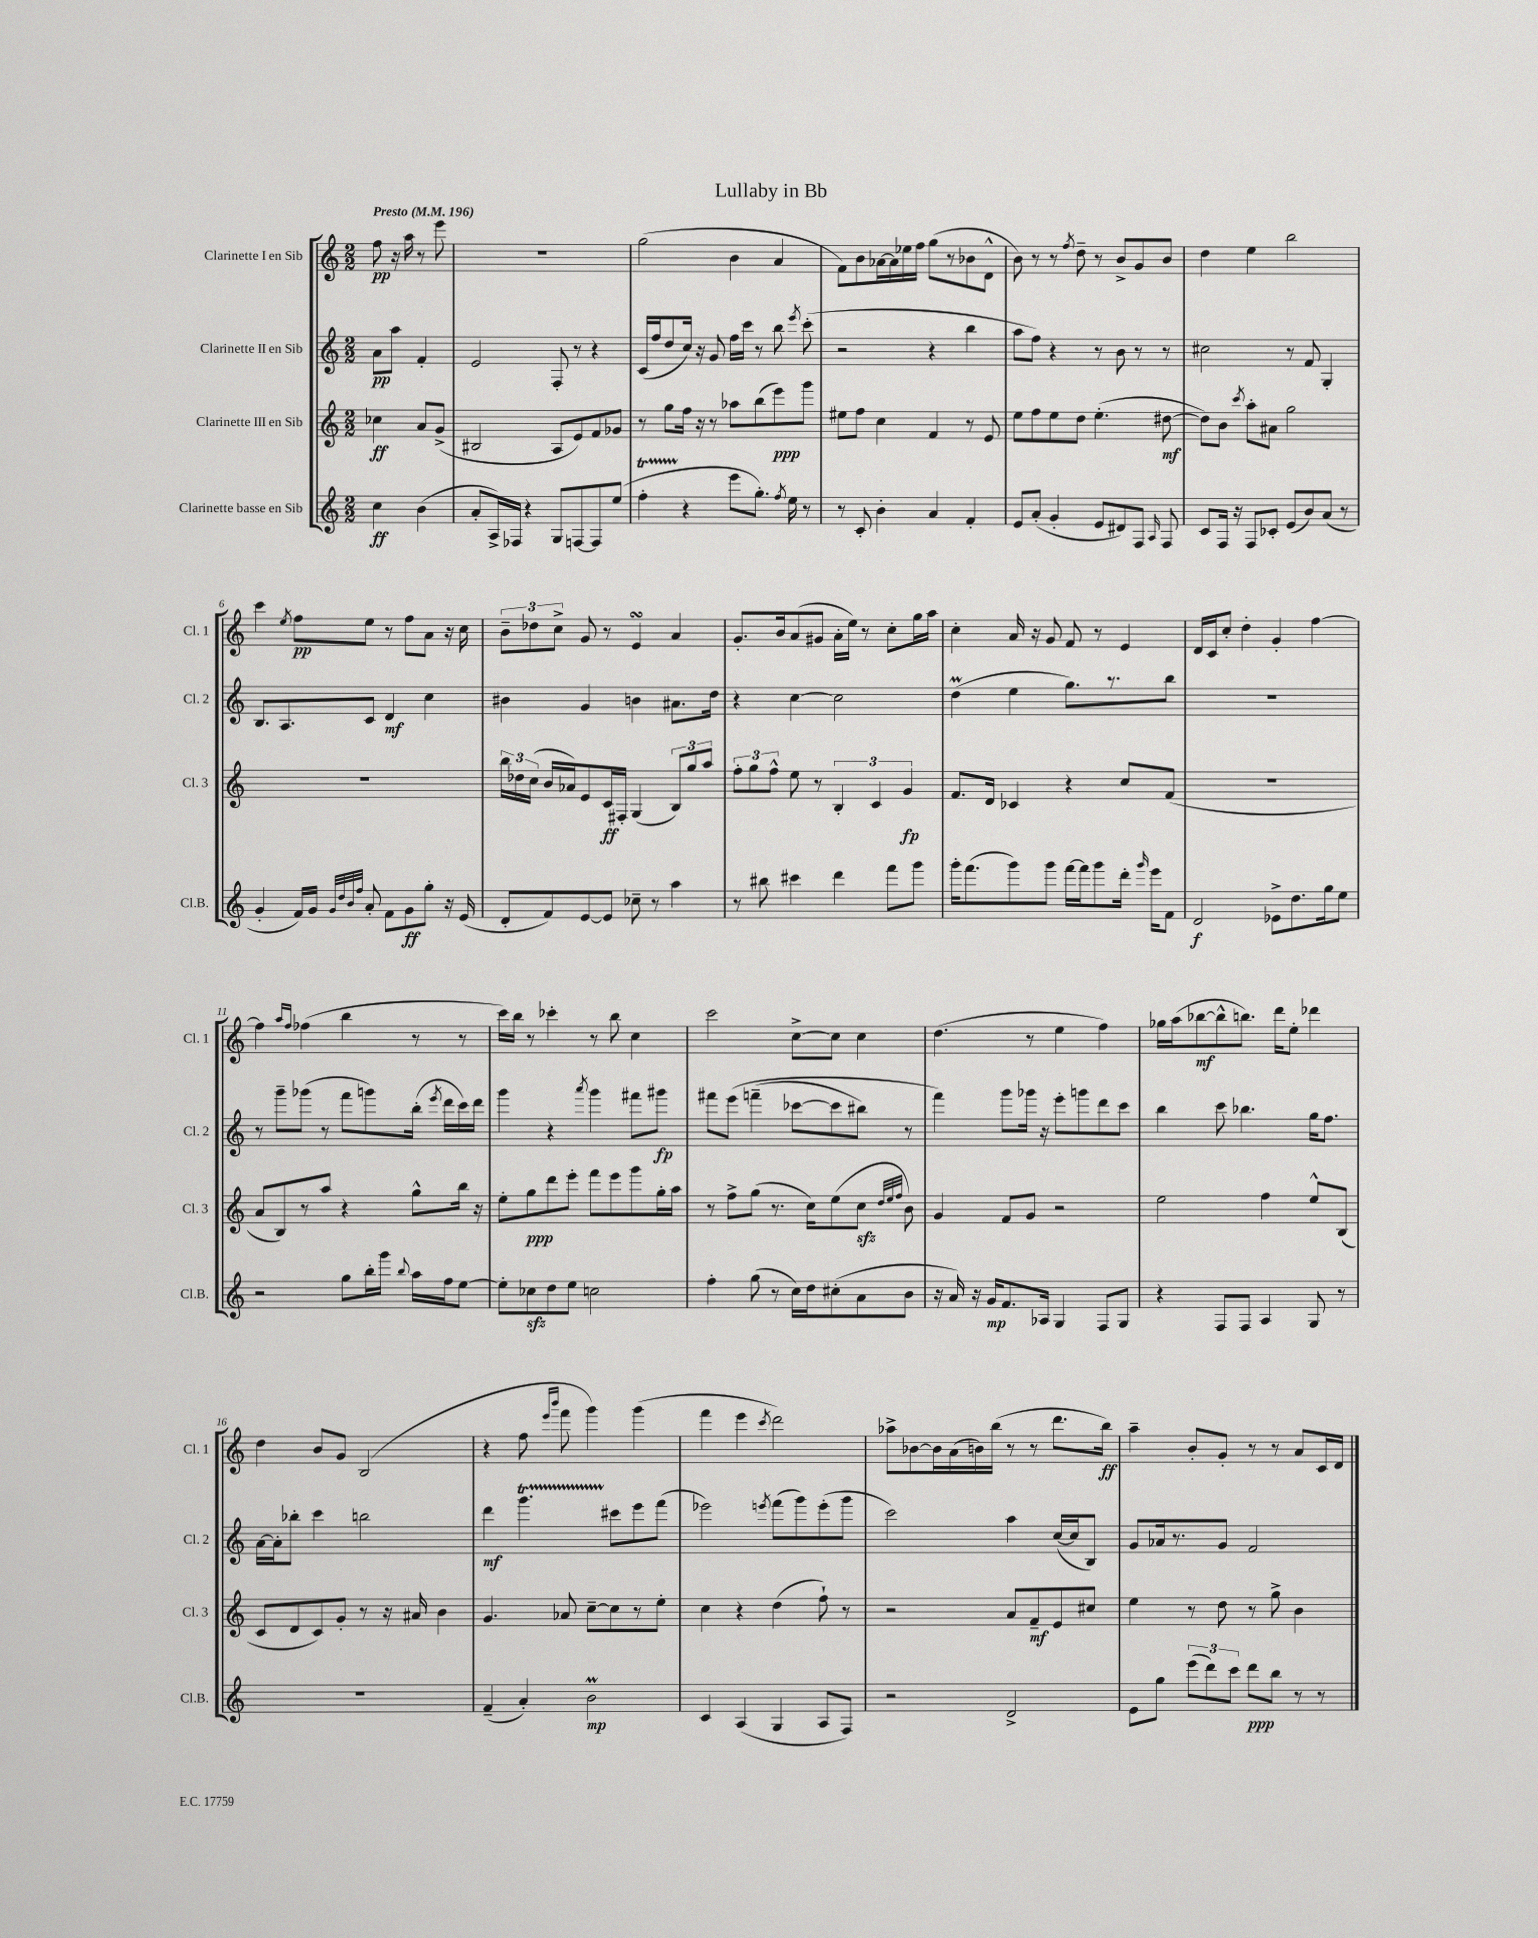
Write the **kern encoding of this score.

**kern	**kern	**kern	**kern
*staff4	*staff3	*staff2	*staff1
*clefG2	*clefG2	*clefG2	*clefG2
*k[]	*k[]	*k[]	*k[]
*M2/2	*M2/2	*M2/2	*M2/2
*MM196	*MM196	*MM196	*MM196
4cc	4cc-	8a	8ff
.	.	8aa	16r
.	.	.	16aa
(4b	8a	4f'	8r
.	(8g^	.	8eee
=	=	=	=
8a'	2B#	2e	1r
16A^)	.	.	.
16F-	.	.	.
4r	.	.	.
8G	8A	8F'	.
[8F	8e)	8r	.
8F]	8f	4r	.
(8ee	8g-	.	.
=	=	=	=
4ff'	8r	(16c	(2gg
.	.	16ff	.
.	8gg	8dd	.
4r	16ff	16cc)	.
.	16r	16r	.
.	8r	8g	.
8eee	8aa-	16ff	4b
.	.	16ccc	.
8.gg')	(8bb	8r	.
.	8eee)	8bb	4a
8qff	.	.	.
16ee	.	.	.
.	.	8qeee	.
8r	8ggg	(8ccc'	.
=	=	=	=
8r	8ee#	2r	8f)
8c'	8ff	.	8b
4b'	4cc	.	[16a-
.	.	.	16a-]
.	.	.	16ee-
.	.	.	16ff
4a	4f	4r	(8gg
.	.	.	8r
4f'	8r	4bb	8b-
.	8e	.	8d^^
=	=	=	=
8e	8ee	8aa	8b)
(8a'	8ff	8ff)	8r
4g'	8ee	4r	8r
.	.	.	8qff
.	8dd	.	8dd~
8e	(4.ee'	8r	8r
8d#)	.	8b	8b^
8F	.	8r	8g
16qqA	.	.	.
8F	[8dd#	8r	8b
=	=	=	=
8c	8dd#])	2cc#	4dd
16F	8b	.	.
16r	.	.	.
.	8qccc	.	.
8F	8aa'	.	4ee
8c-'	8a#	.	.
(8e	2gg	8r	2bb
8b)	.	8f	.
(8a	.	4G'	.
8r	.	.	.
=	=	=	=
4g'	1r	8.B	4ccc
.	.	8.A	.
.	.	.	8qee
16f)	.	.	8ff
16g	.	.	.
32qqg	.	.	.
32qqdd	.	.	.
32qqb	.	.	.
32qqff	.	.	.
8a'	.	8c	8ee
8f	.	4d	8r
8g	.	.	8ff
8gg'	.	4cc	8a
16r	.	.	16r
(16e	.	.	16cc
=	=	=	=
8d'	24bb	4b#	12b~
.	24dd-	.	.
.	(24cc	.	12dd-
8f)	16b	.	.
.	.	.	12cc^
.	16a-)	.	.
[8e	8e	4g	8g
8e]	16c	.	8r
.	16F#'	.	.
8cc-~	(4G	4b	4e
8r	.	.	.
4aa	12B)	8.a#	4a
.	12gg	.	.
.	12aa	.	.
.	.	16dd	.
=	=	=	=
8r	12ff'	4r	8.g'
.	12gg	.	.
8bb#	.	.	.
.	12ff^^	.	.
.	.	.	16b
4ccc#	8ee	[4cc	(8a
.	8r	.	8g#
4ddd	6B'	2cc]	16a'
.	.	.	16ee)
.	.	.	8r
.	6c	.	.
8fff	.	.	8cc'
.	6g	.	.
8ggg	.	.	16gg
.	.	.	16aa
=	=	=	=
16ggg'	8.f	(4dd	4cc'
(8.fff	.	.	.
.	16d	.	.
8ggg)	4c-	4ee	16a
.	.	.	16r
8ggg	.	.	8g
[16fff	4r	8.gg)	8f
16fff]	.	.	.
8ggg	.	.	8r
.	.	8.r	.
16ddd'	8cc	.	4e
16qqggg	.	.	.
16eee	.	.	.
8f	(8f	8bb	.
=	=	=	=
2d	1r	1r	16d
.	.	.	16c
.	.	.	8cc'
.	.	.	4dd'
8e-^	.	.	4g'
8.dd	.	.	.
.	.	.	[4ff
16gg	.	.	.
8ee	.	.	.
=	=	=	=
2r	8a	8r	4ff]
.	8B)	8ggg~	.
.	.	.	16qqaa
.	.	.	16qqff
.	8r	(8ggg-	(4ff-
.	8aa	8r	.
8gg	4r	8fff	4bb
16bb'	.	8ggg)	.
16ggg	.	.	.
8qqbb	.	.	.
16aa	8gg^^	(16bb'	8r
.	.	8qeee	.
16ff	.	16ddd	.
[8ee	16bb	16ccc)	8r
.	16r	16ddd	.
=	=	=	=
8ee']	8ee'	4ggg	16ccc)
.	.	.	16bb
8cc-	8gg	.	8r
8dd	8ddd	4r	4ccc-'
8ee	8eee'	.	.
.	.	8qaaa	.
2cc	8fff	4ggg	8r
.	8eee	.	8bb
.	8ggg	8fff#	4cc
.	16gg'	8ggg#	.
.	16aa	.	.
=	=	=	=
4ff'	8r	8fff#	2ccc
.	8ff^	&(8eee	.
(8gg	(8gg	(4fff~	.
8r	8.r	.	.
16cc)	.	[8ccc-	[8cc^
16dd	16cc)	.	.
(8cc#'	(8ee	8ccc-]	8cc]
8a	8cc	8bb#)	4cc
.	32qqdd	.	.
.	32qqee	.	.
.	32qqff	.	.
8b	8b)	8r	.
=	=	=	=
16r	4g	4fff&)	(4.dd
16a)	.	.	.
16r	.	.	.
16g	.	.	.
8.f	8f	8ggg	.
.	8g	16ggg-	8r
16A-	.	16r	.
4G	2r	8eee'	4ee
.	.	8ggg	.
8F	.	8ddd	4ff)
8G	.	8ccc	.
=	=	=	=
4r	2ee	4bb	16gg-
.	.	.	(16aa
.	.	.	[8bb-
8F	.	8ccc	8bb-^^]
8F	.	4.bb-	8.bb)
4A	4ff	.	.
.	.	.	16ddd
.	.	.	8ee'
8G	8ee^^	16gg	4ddd-
.	.	8.ff	.
8r	(8B	.	.
=	=	=	=
1r	8c	[16a	4dd
.	.	16a']	.
.	8d	8bb-'	.
.	8c)	4ccc	8b
.	8g'	.	8g
.	8r	2bb	(2B
.	16r	.	.
.	16a#	.	.
.	4b	.	.
=	=	=	=
(4f~	4.g	4ddd	4r
4a')	.	4.ggg	8ff
.	.	.	16qqeee
.	.	.	16qqbbb
.	8a-	.	8fff
2b	[8cc~	.	4ggg)
.	8cc]	8ccc#	.
.	8r	8eee	(4ggg
.	8ee'	(8fff	.
=	=	=	=
4c	4cc	2eee-)	4fff
(4A	4r	.	4eee
.	.	8qeee	8qccc
4G	(4dd	(8fff	2ddd)
.	.	8ggg)	.
8A	8ff`)	(8eee'	.
8F)	8r	8ggg	.
=	=	=	=
2r	2r	2ccc)	8aa-^
.	.	.	[8b-
.	.	.	16b-]
.	.	.	(16a
.	.	.	16b)
.	.	.	(16bb
2d^	8a	4aa	8r
.	8f~	.	8r
.	8e	([16cc	8.ddd
.	.	16cc]	.
.	8cc#	8B)	.
.	.	.	16bb)
=	=	=	=
8e	4ee	8g	4aa~
8gg	.	16a-	.
.	.	8.r	.
(12eee	8r	.	8b'
12ddd)	.	.	.
.	8dd	8g	8g'
12ccc	.	.	.
8ddd	8r	2f	8r
8bb	8gg^	.	8r
8r	4b	.	8a
8r	.	.	16c
.	.	.	16d
==	==	==	==
*-	*-	*-	*-
